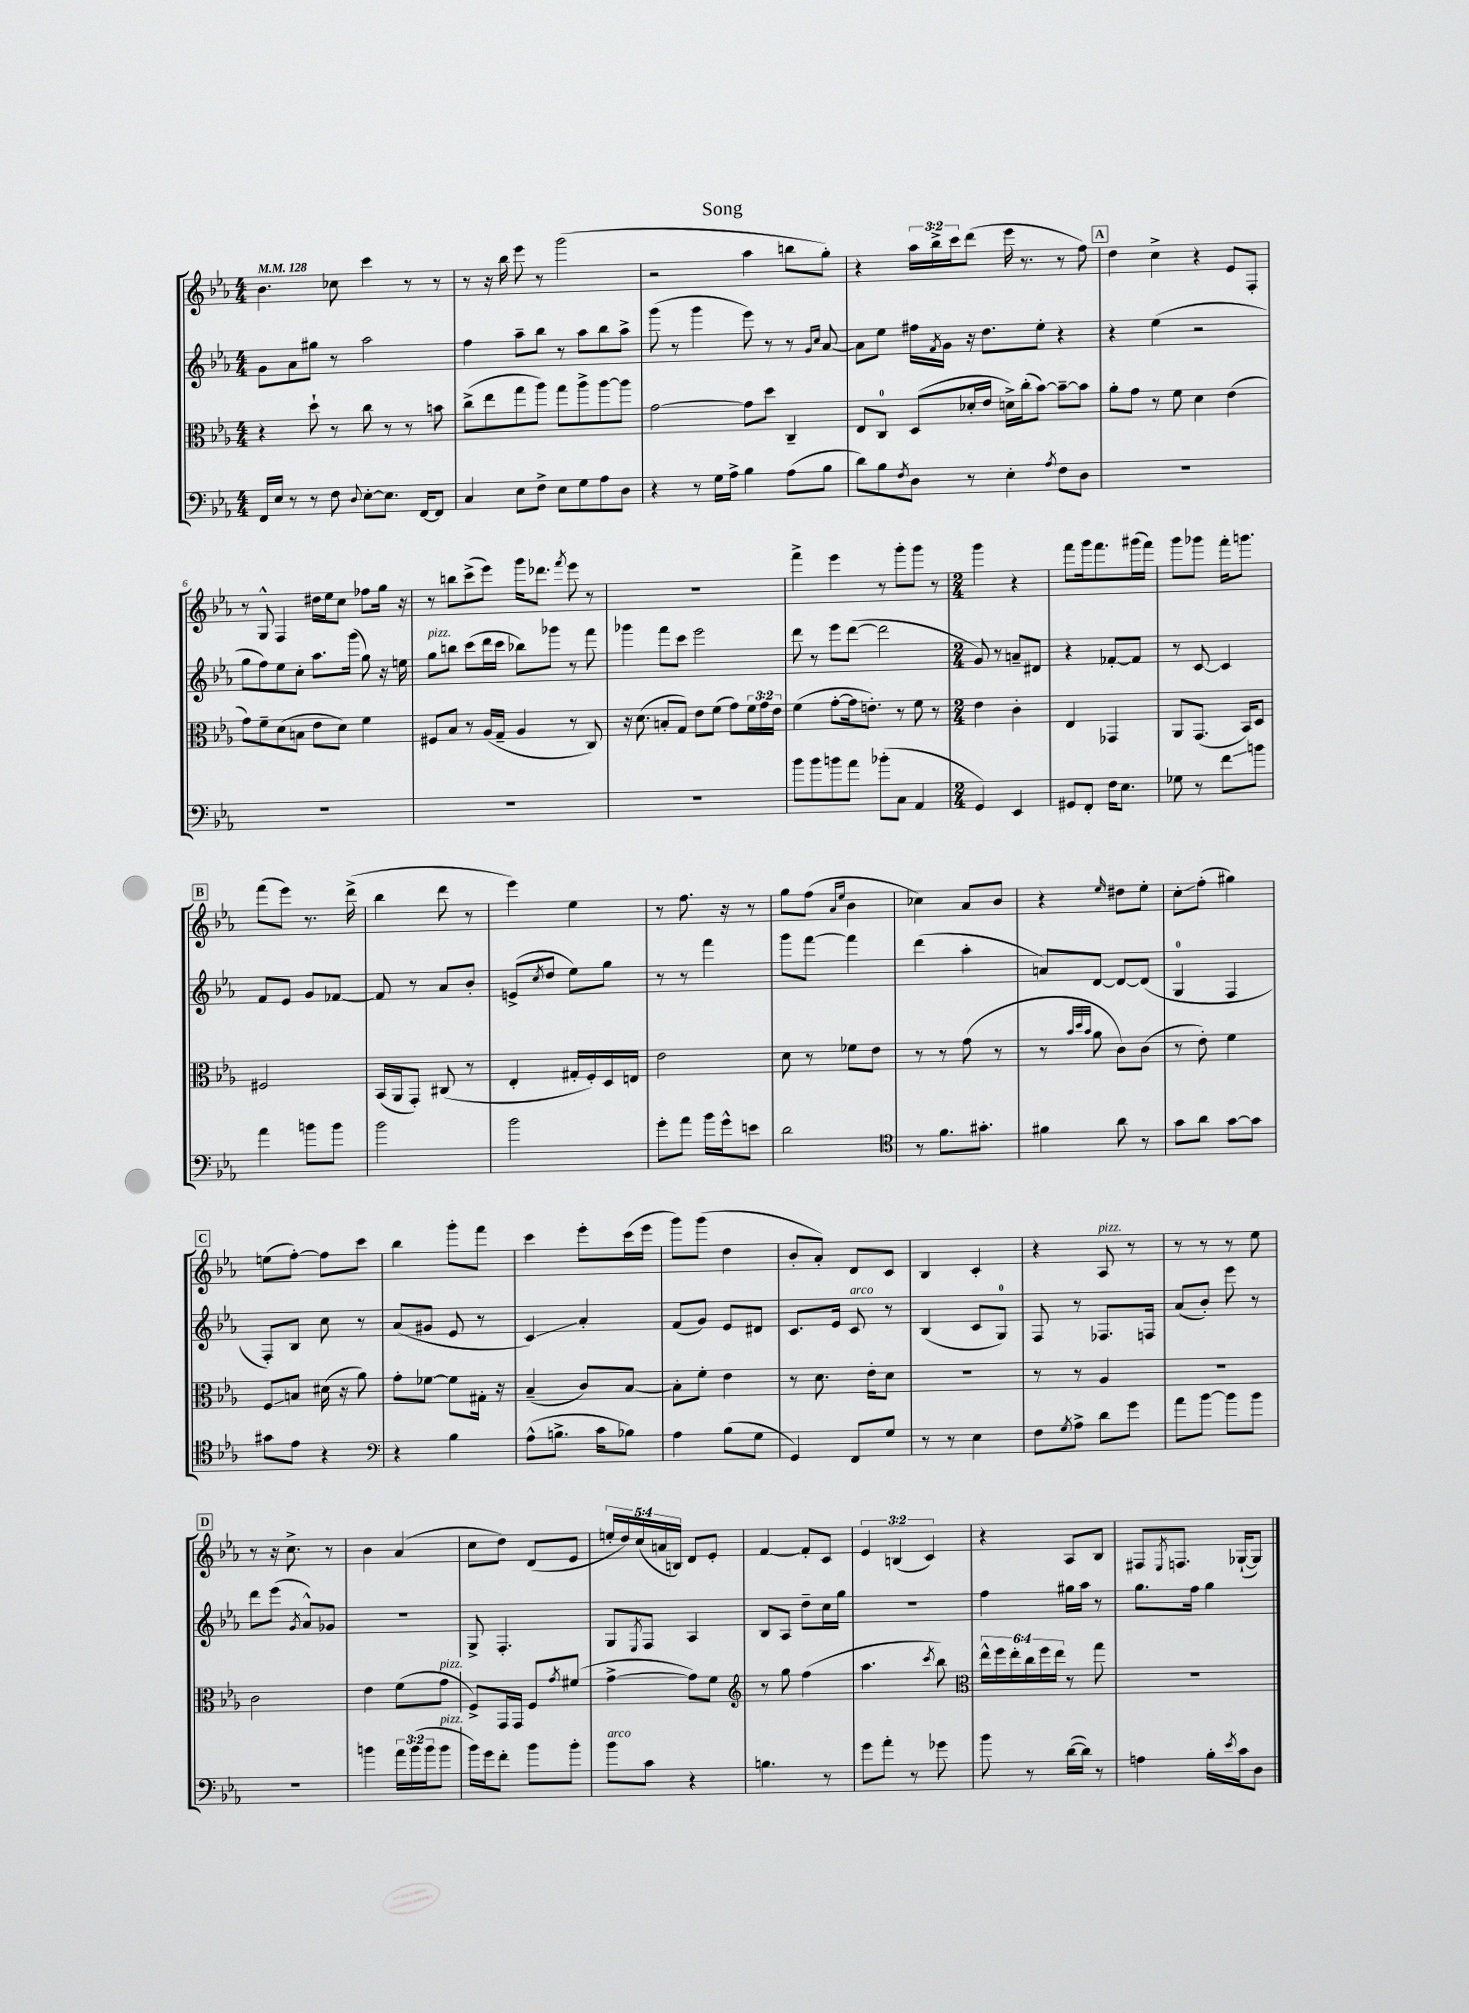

**kern	**kern	**kern	**kern
*staff4	*staff3	*staff2	*staff1
*clefF4	*clefC3	*clefG2	*clefG2
*k[b-e-a-]	*k[b-e-a-]	*k[b-e-a-]	*k[b-e-a-]
*M4/4	*M4/4	*M4/4	*M4/4
*MM128	*MM128	*MM128	*MM128
16FF	4r	8g	4.b-
16E-	.	.	.
8r	.	8a-	.
8r	8dd`	8gg#	.
8F	8r	8r	8cc-
8qqD	.	.	.
[8E-'	8cc	2aa-	4ccc
8.E-]	8r	.	.
.	8r	.	8r
[16FF	.	.	.
8FF]	8b	.	8r
=	=	=	=
4C	(8cc^	4ff	8r
.	8ee-	.	16r
.	.	.	16bb-
8E-	8gg	8aa-~	8eee-
8F^	8aa-)	8bb-	8r
8E-	8gg	8r	(2ggg
8G	8aa-^	8aa-	.
8A-	[8aa-	8bb-	.
8D	8aa-]	8aa-^	.
=	=	=	=
4r	[2g	(8ggg	2r
.	.	8r	.
8r	.	4ggg	.
16G	.	.	.
16A-^	.	.	.
4B-	8g]	8eee-)	4aa-
.	8dd	8r	.
(8A-	4C~	8r	8bb
.	.	16qqg	.
.	.	16qqcc	.
8B-	.	[8a-	8gg')
=	=	=	=
8d)	8E-	8a-]	4r
8B-	8C	8ee-	.
8qF	.	.	.
8D	(8D	16ff#	24aa-
.	.	.	24bb-^
.	.	8qf	.
.	.	16g	.
.	.	.	24ccc
8r	16d-'	16r	(8ddd
.	16e-	8.dd	.
4E-'	16d^)	.	16eee-
.	(16cc'	.	8.r
.	[8b-)	8ee-'	.
8qA-	.	.	.
8F	8b-~_	4r	8r
8D	8b-]	.	8ff)
=	=	=	=
1r	8a-'	4r	4dd
.	8g	.	.
.	8r	(4ee-	4cc^
.	8f	.	.
.	4d	2r	4r
.	(4e-	.	8e-
.	.	.	8F'
=	=	=	=
1r	8g)	8gg	8r
.	8f~	8ff)	8G^^
.	(8d	8ee-	4F
.	8B	8cc'	.
.	8e-	8.aa-	16dd#
.	.	.	16ee-
.	8d)	.	8cc
.	.	(16ggg	.
.	4f	8gg)	8ff-
.	.	16r	16gg
.	.	16ee	16r
=	=	=	=
1r	8F#	8gg	8r
.	8B-	8bb	8bb
.	8r	(8ccc	(8ccc^
.	(16A-	16ddd	8eee-)
.	16G~	16ccc	.
.	4A-	8bb-)	16ggg
.	.	.	8.ddd-
.	.	8ggg-	.
.	.	.	8qfff
.	8r	8r	8eee-
.	8C)	8fff	8r
=	=	=	=
1r	16r	4ggg-	1r
.	(8.d	.	.
.	8B'	8fff	.
.	8G)	8ccc	.
.	8e-	2eee-	.
.	(8f	.	.
.	8g)	.	.
.	24f	.	.
.	24g	.	.
.	24e-	.	.
=	=	=	=
8b-	(4f	8ddd	4fff^
8b-	.	8r	.
8b	[8g'	8eee-	4eee-
8a-	16g]	([8ddd	.
.	8.e')	.	.
(8b-'	.	2ddd]	8r
8C	8r	.	8ggg'
4AA-	8f	.	8ggg
.	8r	.	8r
=	=	=	=
*M2/4	*M2/4	*M2/4	*M2/4
4GG)	4e-	8g)	4ggg
.	.	8r	.
4EE-	4c'	8a~	4r
.	.	8d#	.
=	=	=	=
8GG#	4E-	4r	8fff
8FF'	.	.	16ggg
.	.	.	8.fff
16F	4GG-	[8f-'	.
8.E-	.	.	.
.	.	8f-]	(16ggg#
.	.	.	16fff)
=	=	=	=
8G-	8AA-	8r	8ggg
8r	(8.GG	[8c	8ggg-
8f	.	4c]	16fff'
.	16BB-)	.	8.ggg
8b	8D	.	.
=	=	=	=
4a-	2F#	8f	(8fff
.	.	8e-	8eee-)
8b	.	8g	8.r
8b	.	[8f-	.
.	.	.	(16ddd^
=	=	=	=
2b-	(16BB-	8f-]	4bb-
.	16AA-	.	.
.	8GG')	8r	.
.	(8C#	8a-	8ddd
.	8r	8b-'	8r
=	=	=	=
2b-	4E-'	(8e^	4eee-)
.	.	8qcc	.
.	.	8dd	.
.	16G#'	8ee-)	4ee-
.	16F')	.	.
.	16D	8gg	.
.	16E	.	.
=	=	=	=
8g'	2e-	8r	8r
8a-	.	8r	8.ff
16b-	.	4fff	.
16g^^	.	.	16r
8e	.	.	8r
=	=	=	=
2d	8d	8ggg	8gg
.	8r	[8fff	(8ff
.	.	.	16qqa-
.	.	.	16qqee-
.	8f-	4fff]	4b-
.	8e-	.	.
=	=	=	=
*clefC4	*	*	*
8r	8r	(4ddd	4cc-)
8.f	8r	.	.
.	(8g	4aa-'	8a-
8.g#'	.	.	.
.	8r	.	8b-
=	=	=	=
4f#	8r	8a)	4r
.	32qqb-	.	.
.	32qqdd	.	.
.	32qqb-	.	.
.	8a-	[8d	.
.	.	.	16qqee-
8a-	8c)	8d_	8dd#
8r	(8c	(8d]	8ee-'
=	=	=	=
8g	8r	4G	8cc'
8a-	8e-')	.	(8ff'
[8g	4f	4F	4gg#)
8g]	.	.	.
=	=	=	=
8g#	8F	8F')	(8ee
8e-	8B	8B-	[8ff')
4r	(16d#	8cc	8ff]
.	16r	.	.
.	8a-)	8r	8ccc
=	=	=	=
*clefF4	*	*	*
4r	8g'	(8a-	4bb-
.	[8f-	8g#	.
4B-	8f-]	8e-	8ggg'
.	16G#'	8r	8fff
.	16r	.	.
=	=	=	=
(8A-^^	(4B-~	4c)	4ccc
8.B^	.	.	.
.	8c)	4a-'	8eee-'
16c	.	.	.
8B-)	[8B-	.	(16ccc
.	.	.	16eee-
=	=	=	=
4A-	8B-']	(8f	8ggg)
.	8f'	8g)	(8ggg
(8B-	4e-	8e-	4dd
8G	.	8d#	.
=	=	=	=
4GG)	8r	8.c	8b-'
.	8.d	.	8a-')
.	.	16e-	.
8FF	.	8c	8d
.	16e-'	.	.
8G	8d	8r	8c
=	=	=	=
8r	2r	(4B-	4B-
8r	.	.	.
4E-	.	8c	4c'
.	.	8G)	.
=	=	=	=
8F	8r	8F	4r
8qG	.	.	.
8A-^	8r	8r	.
8d	4A-	8.F-	8A-
8g	.	.	8r
.	.	16F	.
=	=	=	=
8a-	2r	(8a-	8r
[8b-	.	8b-')	8r
8b-]	.	8eee-	8r
8b-	.	8r	8ee-
=	=	=	=
2r	2c	8ddd	8r
.	.	(8eee-	16r
.	.	.	8.cc^
.	.	8qg	.
.	.	8a-^^)	.
.	.	8g-	8r
=	=	=	=
4b	4e-	2r	4b-
24a-	(8f	.	(4a-
(24b	.	.	.
24b	.	.	.
8b	8g	.	.
=	=	=	=
16b-)	8F^)	8G^	8cc
16g	.	.	.
8f'	16GG	4.F'	8dd)
.	16GG	.	.
8b-	8F	.	(8d
.	8qg	.	.
8b-'	(8f#	.	8e-
=	=	=	=
8b-	[4g^	8G	20ee'
.	.	.	20dd)
.	.	.	(20cc
.	.	8qE-	.
8c	.	8F	.
.	.	.	20a
.	.	.	20B)
4r	8g])	4A-	8d
.	8f	.	8e-'
=	=	=	=
*	*clefG2	*	*
4.B	8r	8B-	[4f
.	8gg	8A-	.
.	(4ff	8dd~	8f']
8r	.	16cc	8c
.	.	16gg	.
=	=	=	=
8g	4.aa-	2r	6e-
8a-'	.	.	.
.	.	.	(6B
8r	.	.	.
.	.	.	6c)
.	8qccc	.	.
8g-	8bb-)	.	.
=	=	=	=
*	*clefC3	*	*
8b-	24ee-^^	4ff	4r
.	24ff	.	.
.	24ee-'	.	.
8r	24cc	.	.
.	24ff	.	.
.	24ee-	.	.
([16d	8r	16gg#	8A-
16d])	.	16aa-	.
8r	8gg	8r	8B-
=	=	=	=
4A	2r	8.gg	8F#
.	.	.	8qE-
.	.	.	8.F
.	.	16ff	.
16B-'	.	4gg	.
8qe-	.	.	.
16c	.	.	([16G-`
8D	.	.	8G-])
==	==	==	==
*-	*-	*-	*-
